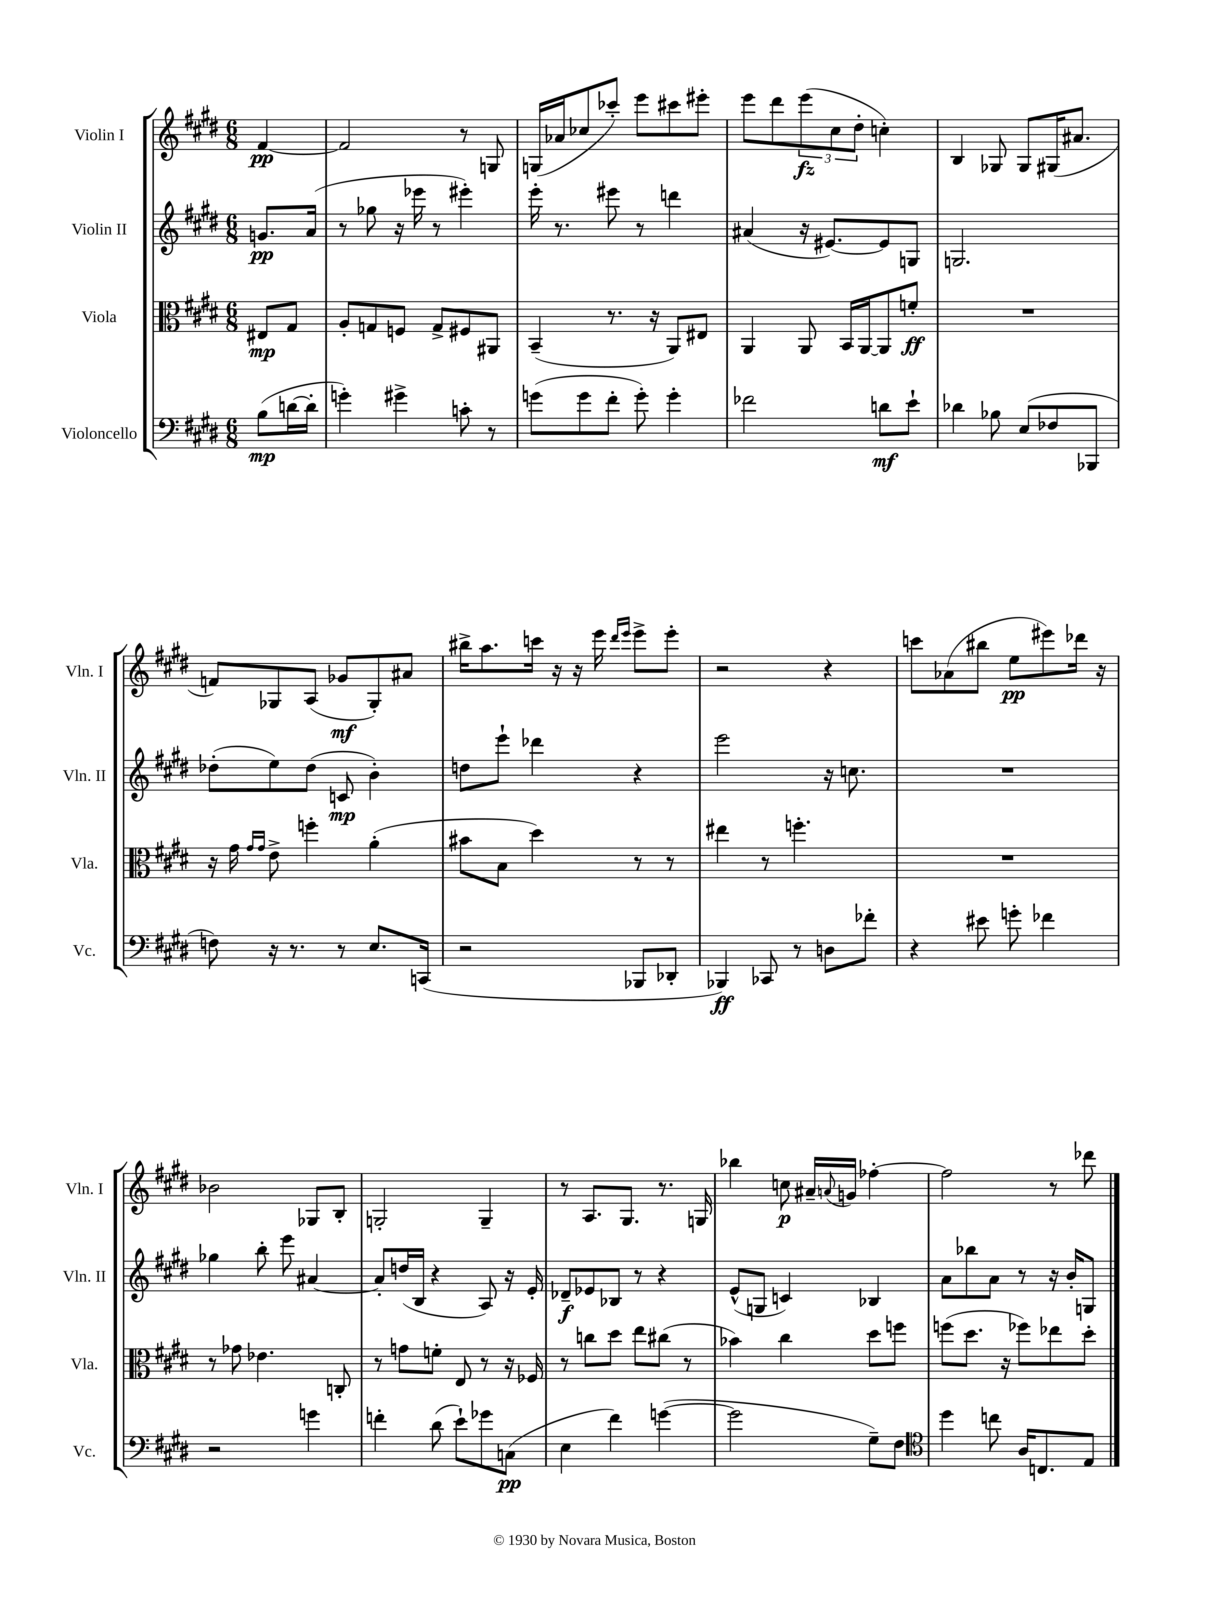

**kern	**dynam	**kern	**dynam	**kern	**dynam	**kern	**dynam
*part4	*part4	*part3	*part3	*part2	*part2	*part1	*part1
*staff4	*staff4	*staff3	*staff3	*staff2	*staff2	*staff1	*staff1
*I"Violoncello	*	*I"Viola	*	*I"Violin II	*	*I"Violin I	*
*I'Vc.	*	*I'Vla.	*	*I'Vln. II	*	*I'Vln. I	*
*clefF4	*	*clefC3	*	*clefG2	*	*clefG2	*
*k[f#c#g#d#]	*	*k[f#c#g#d#]	*	*k[f#c#g#d#]	*	*k[f#c#g#d#]	*
*M6/8	*	*M6/8	*	*M6/8	*	*M6/8	*
=	=	=	=	=	=	=	=
(8B\L	mp	8E#X/L	mp	8.gn/L	pp	[4f#/	pp
[16dn\L	.	8G#/J	.	.	.	.	.
16d'\JJ]	.	.	.	(16a/Jk	.	.	.
=1	=1	=1	=1	=1	=1	=1	=1
4gn'\)	.	8A'/L	.	8r	.	2f#/]	.
.	.	8Gn/	.	8gg-X\	.	.	.
4g#X^\	.	8Fn/J	.	16r	.	.	.
.	.	.	.	16eee-X\	.	.	.
.	.	8G^/L	.	8r	.	.	.
8cn'\	.	8F#X/	.	4eee#X'\)	.	8r	.
8r	.	8AA#X/J	.	.	.	8Gn/	.
=2	=2	=2	=2	=2	=2	=2	=2
(8gn\L	.	(4BB~/	.	16eee'\	.	(16Gn/LL	.
.	.	.	.	8.r	.	16a-X/J	.
8g\	.	.	.	.	.	8cc-X/	.
8f#'\J	.	8.r	.	8eee#X\	.	8ccc-X'/J)	.
8g'\)	.	.	.	8r	.	8eee\L	.
.	.	16r	.	.	.	.	.
4g'\	.	8AA/L)	.	4dddn\	.	8ccc#X\	.
.	.	8E#X/J	.	.	.	8eee#X'\J	.
=3	=3	=3	=3	=3	=3	=3	=3
2f-X\	.	4AA/	.	(4a#X/	.	8eee\L	.
.	.	.	.	.	.	8ddd#\	.
.	.	8AA/	.	16r	.	(12eee\	fz
.	.	.	.	[8.e#X/L)	.	.	.
.	.	.	.	.	.	12cc#\	.
.	.	16BB/LL	.	.	.	.	.
.	.	.	.	.	.	12dd#'\J	.
.	.	[16AA/J	.	.	.	.	.
8dn\L	mf	8AA/]	.	8e#/]	.	4ccn'\)	.
8e`\J	.	8fn'/J	ff	8Gn/J	.	.	.
=4	=4	=4	=4	=4	=4	=4	=4
4d-X\	.	2.r	.	2.Gn/	.	4B/	.
8B-X\	.	.	.	.	.	8G-X/	.
(8E/L	.	.	.	.	.	8G-/L	.
8F-X/	.	.	.	.	.	(16G#X/K	.
.	.	.	.	.	.	8.a#X/J	.
8BBB-X/J	.	.	.	.	.	.	.
!!LO:LB:g=z
=5	=5	=5	=5	=5	=5	=5	=5
8Fn\)	.	16r	.	(8dd-X'\L	.	8fn/L)	.
.	.	16g#\	.	.	.	.	.
.	.	16qqg#/LL	.	.	.	.	.
.	.	16qqg#/JJ	.	.	.	.	.
16r	.	8e^\	.	8ee\)	.	8G-X/	.
8.r	.	.	.	.	.	.	.
.	.	4ffn'\	.	(8dd-\J	.	(8A/J	.
8r	.	.	.	8cn/	mp	8g-X/L	mf
8.E/L	.	(4a'\	.	4b'\)	.	8G-'/)	.
.	.	.	.	.	.	8a#X/J	.
(16CCn/Jk	.	.	.	.	.	.	.
=6	=6	=6	=6	=6	=6	=6	=6
2r	.	8b#X\L	.	8ddn\L	.	16bb#X^\KL	.
.	.	.	.	.	.	8.aa\	.
.	.	8B\J	.	8eee`\J	.	.	.
.	.	4dd#\)	.	4ddd-X\	.	16cccn\Jk	.
.	.	.	.	.	.	16r	.
.	.	.	.	.	.	16r	.
.	.	.	.	.	.	16eee\	.
.	.	.	.	.	.	16qqddd#/LL	.
.	.	.	.	.	.	16qqeee/JJ	.
8BBB-X/L	.	8r	.	4r	.	8eee^\L	.
8DD-X'/J	.	8r	.	.	.	8eee'\J	.
=7	=7	=7	=7	=7	=7	=7	=7
4BBB-X/)	ff	4ee#X\	.	2eee\	.	2r	.
8CC-X/	.	8r	.	.	.	.	.
8r	.	4.ffn'\	.	.	.	.	.
8Dn\L	.	.	.	16r	.	4r	.
.	.	.	.	8.ccn\	.	.	.
8f-X'\J	.	.	.	.	.	.	.
=8	=8	=8	=8	=8	=8	=8	=8
4r	.	2.r	.	2.r	.	8cccn\L	.
.	.	.	.	.	.	(8a-X\	.
8e#X\	.	.	.	.	.	8bb#X\J	.
8gn'\	.	.	.	.	.	8ee\L	pp
4f-X\	.	.	.	.	.	8eee#X\)	.
.	.	.	.	.	.	16ddd-X\Jk	.
.	.	.	.	.	.	16r	.
!!LO:LB:g=z
=9	=9	=9	=9	=9	=9	=9	=9
2r	.	8r	.	4gg-X\	.	2b-X\	.
.	.	8g-X\	.	.	.	.	.
.	.	4.e-X\	.	8bb'\	.	.	.
.	.	.	.	8eee\	.	.	.
4gn\	.	.	.	[4a#X/	.	8G-X/L	.
.	.	8Cn'/	.	.	.	8B'/J	.
=10	=10	=10	=10	=10	=10	=10	=10
4fn'\	.	8r	.	8a#'/L]	.	2Gn'/	.
.	.	8gn\L	.	(16ddn/L	.	.	.
.	.	.	.	16B/JJ	.	.	.
(8d#\	.	8fn'\J	.	4r	.	.	.
8e`\L)	.	8E/	.	.	.	.	.
8g-X\	.	8r	.	8A/)	.	4G~/	.
(8Cn\J	pp	16r	.	16r	.	.	.
.	.	16F-X/	.	16e'/	.	.	.
=11	=11	=11	=11	=11	=11	=11	=11
4E\	.	8r	.	8d-X~/L	f	8r	.
.	.	8ccn\L	.	8e-X/	.	8.A/L	.
4f#\)	.	8dd#\J	.	8B-X/J	.	.	.
.	.	.	.	.	.	8.G#/J	.
.	.	8ee\L	.	8r	.	.	.
([4gn\	.	(8cc#X\J	.	4r	.	8.r	.
.	.	8r	.	.	.	.	.
.	.	.	.	.	.	16Gn/	.
=12	=12	=12	=12	=12	=12	=12	=12
2g\]	.	4b-X\)	.	(8e^^/L	.	4bb-X\	.
.	.	.	.	8Gn/J	.	.	.
.	.	4cc#\	.	4cn/)	.	8ccn\	p
.	.	.	.	.	.	16a#X~/LL	.
.	.	.	.	.	.	8qqan/	.
.	.	.	.	.	.	16gn/JJ	.
8G#~\L)	.	8dd#\L	.	4B-X/	.	[4ff-X'\	.
8F#\J	.	8ffn\J	.	.	.	.	.
=13	=13	=13	=13	=13	=13	=13	=13
*clefC4	*	*	*	*	*	*	*
4dd#\	.	(8ffn\L	.	8a\L	.	2ff-\]	.
.	.	8.dd#\J	.	8bb-X\	.	.	.
8ccn\	.	.	.	8a\J	.	.	.
.	.	16r	.	.	.	.	.
16A/KL	.	8ff-X\L)	.	8r	.	.	.
8.Cn/	.	.	.	.	.	.	.
.	.	8ee-X\	.	16r	.	8r	.
.	.	.	.	16b'/KL	.	.	.
8E/J	.	8dd#'\J	.	8Gn/J	.	8ddd-X\	.
==	==	==	==	==	==	==	==
*-	*-	*-	*-	*-	*-	*-	*-
